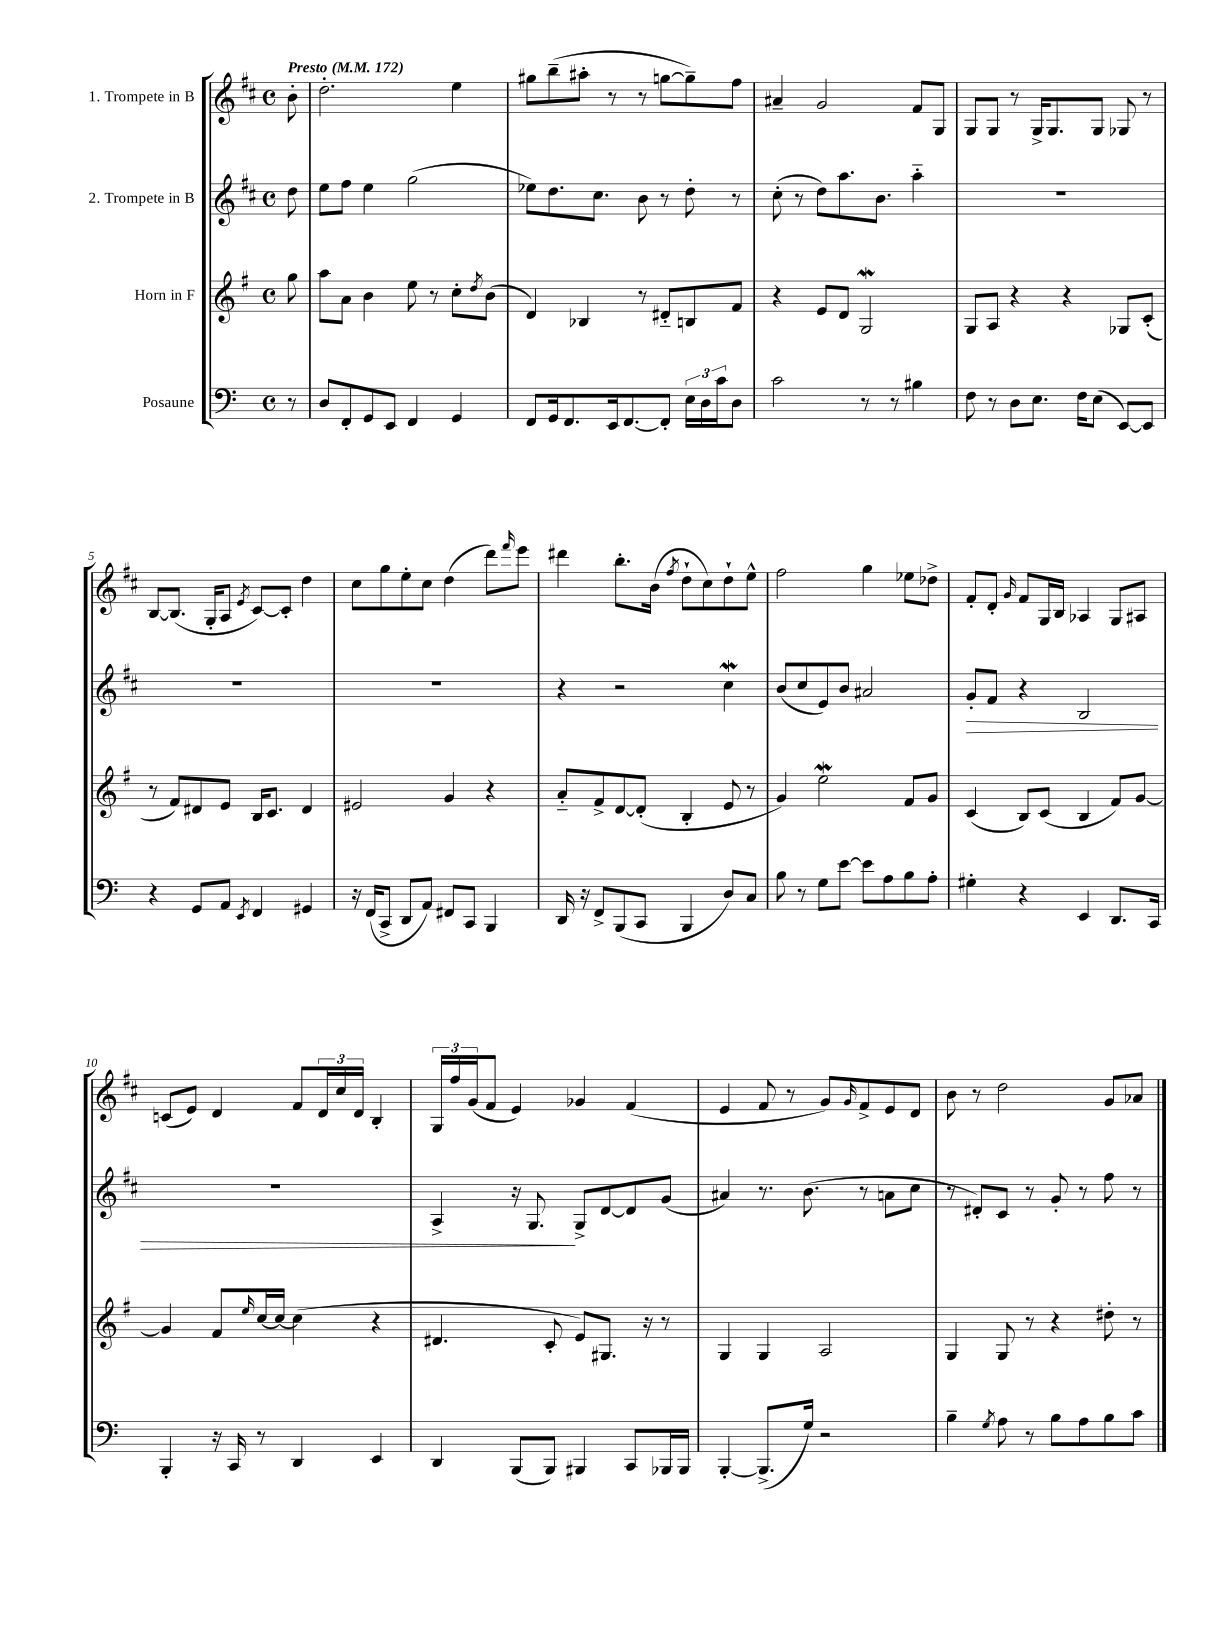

**kern	**kern	**kern	**dynam	**kern
*part4	*part3	*part2	*part2	*part1
*staff4	*staff3	*staff2	*staff2	*staff1
*I"Posaune	*I"Horn in F	*I"2. Trompete in B	*	*I"1. Trompete in B
*clefF4	*clefG2	*clefG2	*	*clefG2
*k[]	*k[f#]	*k[f#c#]	*	*k[f#c#]
*M4/4	*M4/4	*M4/4	*	*M4/4
*met(c)	*met(c)	*met(c)	*	*met(c)
*MM172	*MM172	*MM172	*	*MM172
=	=	=	=	=
!	!	!	!	!LO:TX:a:B:t=Presto
8r	8gg\	8dd\	.	8b'\
=1	=1	=1	=1	=1
8D/L	8aa\L	8ee\L	.	2.dd'\
8FF'/	8a\J	8ff#\J	.	.
8GG/	4b\	4ee\	.	.
8EE/J	.	.	.	.
4FF/	8ee\	(2gg\	.	.
.	8r	.	.	.
4GG/	8cc'\L	.	.	4ee\
.	8qdd/	.	.	.
.	(8b\J	.	.	.
=2	=2	=2	=2	=2
8FF/L	4d/)	8ee-X\L)	.	8gg#X\L
16GG/k	.	8.dd\	.	(8bb~\
8.FF/	.	.	.	.
.	4B-X/	.	.	8aa#X'\J
.	.	8.cc#\J	.	.
16EE/k	.	.	.	8r
[8.FF/	.	.	.	.
.	8r	8b\	.	8r
8FF'/J]	8d#X/L	8r	.	[8ggn\L
24E\LL	8Bn/	8dd'\	.	8gg~\])
24D\	.	.	.	.
24c\J	.	.	.	.
8D\J	8f#/J	8r	.	8ff#\J
=3	=3	=3	=3	=3
2c\	4r	(8cc#'\	.	4a#X~/
.	.	8r	.	.
.	8e/L	8dd\L)	.	2g/
.	8d/J	8.aa\	.	.
8r	2Gw/	.	.	.
.	.	8.b\J	.	.
8r	.	.	.	.
4B#X\	.	4aa\	.	8f#/L
.	.	.	.	8G/J
=4	=4	=4	=4	=4
8F\	8G/L	1r	.	8G/L
8r	8A/J	.	.	8G/J
8D\L	4r	.	.	8r
8.E\J	.	.	.	16G^/KL
.	.	.	.	8.G/
.	4r	.	.	.
16F\KL	.	.	.	.
(8E\J	.	.	.	8G/J
[8EE/L)	8G-X/L	.	.	8G-X/
8EE/J]	(8c'/J	.	.	8r
!!LO:LB:g=z
=5	=5	=5	=5	=5
4r	8r	1r	.	[8B/L
.	8f#/L)	.	.	(8.B/J]
8GG/L	8d#X/	.	.	.
.	.	.	.	16G'/KL
8AA/J	8e/J	.	.	8A/J
8qEE/	.	.	.	8qe/
4FF/	16B/KL	.	.	[8c#/L)
.	8.c/J	.	.	.
.	.	.	.	8c#'/J]
4GG#X/	4d#/	.	.	4dd\
=6	=6	=6	=6	=6
16r	2e#X/	1r	.	8cc#\L
(16FF/KL	.	.	.	.
8CC^/J	.	.	.	8gg\
8DD/L	.	.	.	8ee'\
8AA/J)	.	.	.	8cc#\J
8FF#X/L	4g/	.	.	(4dd\
8CC/J	.	.	.	.
4BBB/	4r	.	.	8ddd\L)
.	.	.	.	16qqfff#/
.	.	.	.	8eee\J
=7	=7	=7	=7	=7
16DD/	8a/L	4r	.	4ddd#X\
16r	.	.	.	.
8FF^/L	8f#^/	.	.	.
(8BBB/	[8d/	2r	.	8.bb'\L
8CC/J	(8d'/J]	.	.	.
.	.	.	.	(16b\Jk
.	.	.	.	8qff#/
4BBB/	4B'/	.	.	8dd`\L
.	.	.	.	8cc#\)
8D/L)	8e/	4cc#W\	.	8dd`\
8C/J	8r	.	.	8ee^^\J
=8	=8	=8	=8	=8
8B\	4g/)	(8b/L	.	2ff#\
8r	.	8cc#/	.	.
8G\L	2eeW\	8e/)	.	.
[8e\J	.	8b/J	.	.
8e\L]	.	2a#X/	.	4gg\
8A\	.	.	.	.
8B\	8f#/L	.	.	8ee-X\L
8A'\J	8g/J	.	.	8dd-X^\J
=9	=9	=9	=9	=9
!	!	!	!LO:HP:b	!
4G#X'\	(4c/	8g'/L	>	8f#'/L
.	.	8f#/J	.	8d'/J
.	.	.	.	16qqg/
4r	8B/L)	4r	.	8f#/L
.	(8c/J	.	.	16G/L
.	.	.	.	16B/JJ
4EE/	4B/	2B/	.	4A-X/
8.DD/L	8f#/L)	.	.	8G/L
.	[8g/J	.	.	8A#X/J
16CC/Jk	.	.	.	.
!!LO:LB:g=z
=10	=10	=10	=10	=10
4BBB'/	4g/]	1r	.	(8cn/L
.	.	.	.	8e/J)
16r	8f#/L	.	.	4d/
16CC/	.	.	.	.
.	16qqee/	.	.	.
8r	[16cc/L	.	.	.
.	16cc/JJ_	.	.	.
4DD/	(4cc\]	.	.	8f#/L
.	.	.	.	24d/L
.	.	.	.	24cc#/
.	.	.	.	24d/JJ
4EE/	4r	.	.	4B'/
=11	=11	=11	=11	=11
4DD/	4.d#X/	4A^/	.	24G/LL
.	.	.	.	24ff#/
.	.	.	.	(24g/J
.	.	.	.	8f#/J
(8BBB/L	.	16r	.	4e/)
.	.	8.G/	.	.
8BBB/J)	8c'/	.	.	.
4BBB#X/	8e/L)	8G^/L	]	4g-X/
.	8.G#X/J	[8d/	.	.
8CC/L	.	8d/]	.	(4f#/
.	16r	.	.	.
16BBB-X/L	8r	(8g/J	.	.
16BBB-/JJ	.	.	.	.
=12	=12	=12	=12	=12
[4BBB'/	4G/	4a#X/)	.	4e/
(8.BBB^/L]	4G/	8.r	.	8f#/
.	.	.	.	8r
16G/Jk)	.	(8.b\	.	.
2r	2A/	.	.	8g/L)
.	.	.	.	16qqg/
.	.	8r	.	8f#^/
.	.	8an\L	.	8e/
.	.	8cc#\J	.	8d/J
=13	=13	=13	=13	=13
4B~\	4G/	8r	.	8b\
.	.	8d#X'/L)	.	8r
8qG/	.	.	.	.
8A\	8G/	8c#/J	.	2dd\
8r	8r	8r	.	.
8B\L	4r	8g'/	.	.
8A\	.	8r	.	.
8B\	8dd#X'\	8ff#\	.	8g/L
8c\J	8r	8r	.	8a-X/J
==	==	==	==	==
*-	*-	*-	*-	*-
